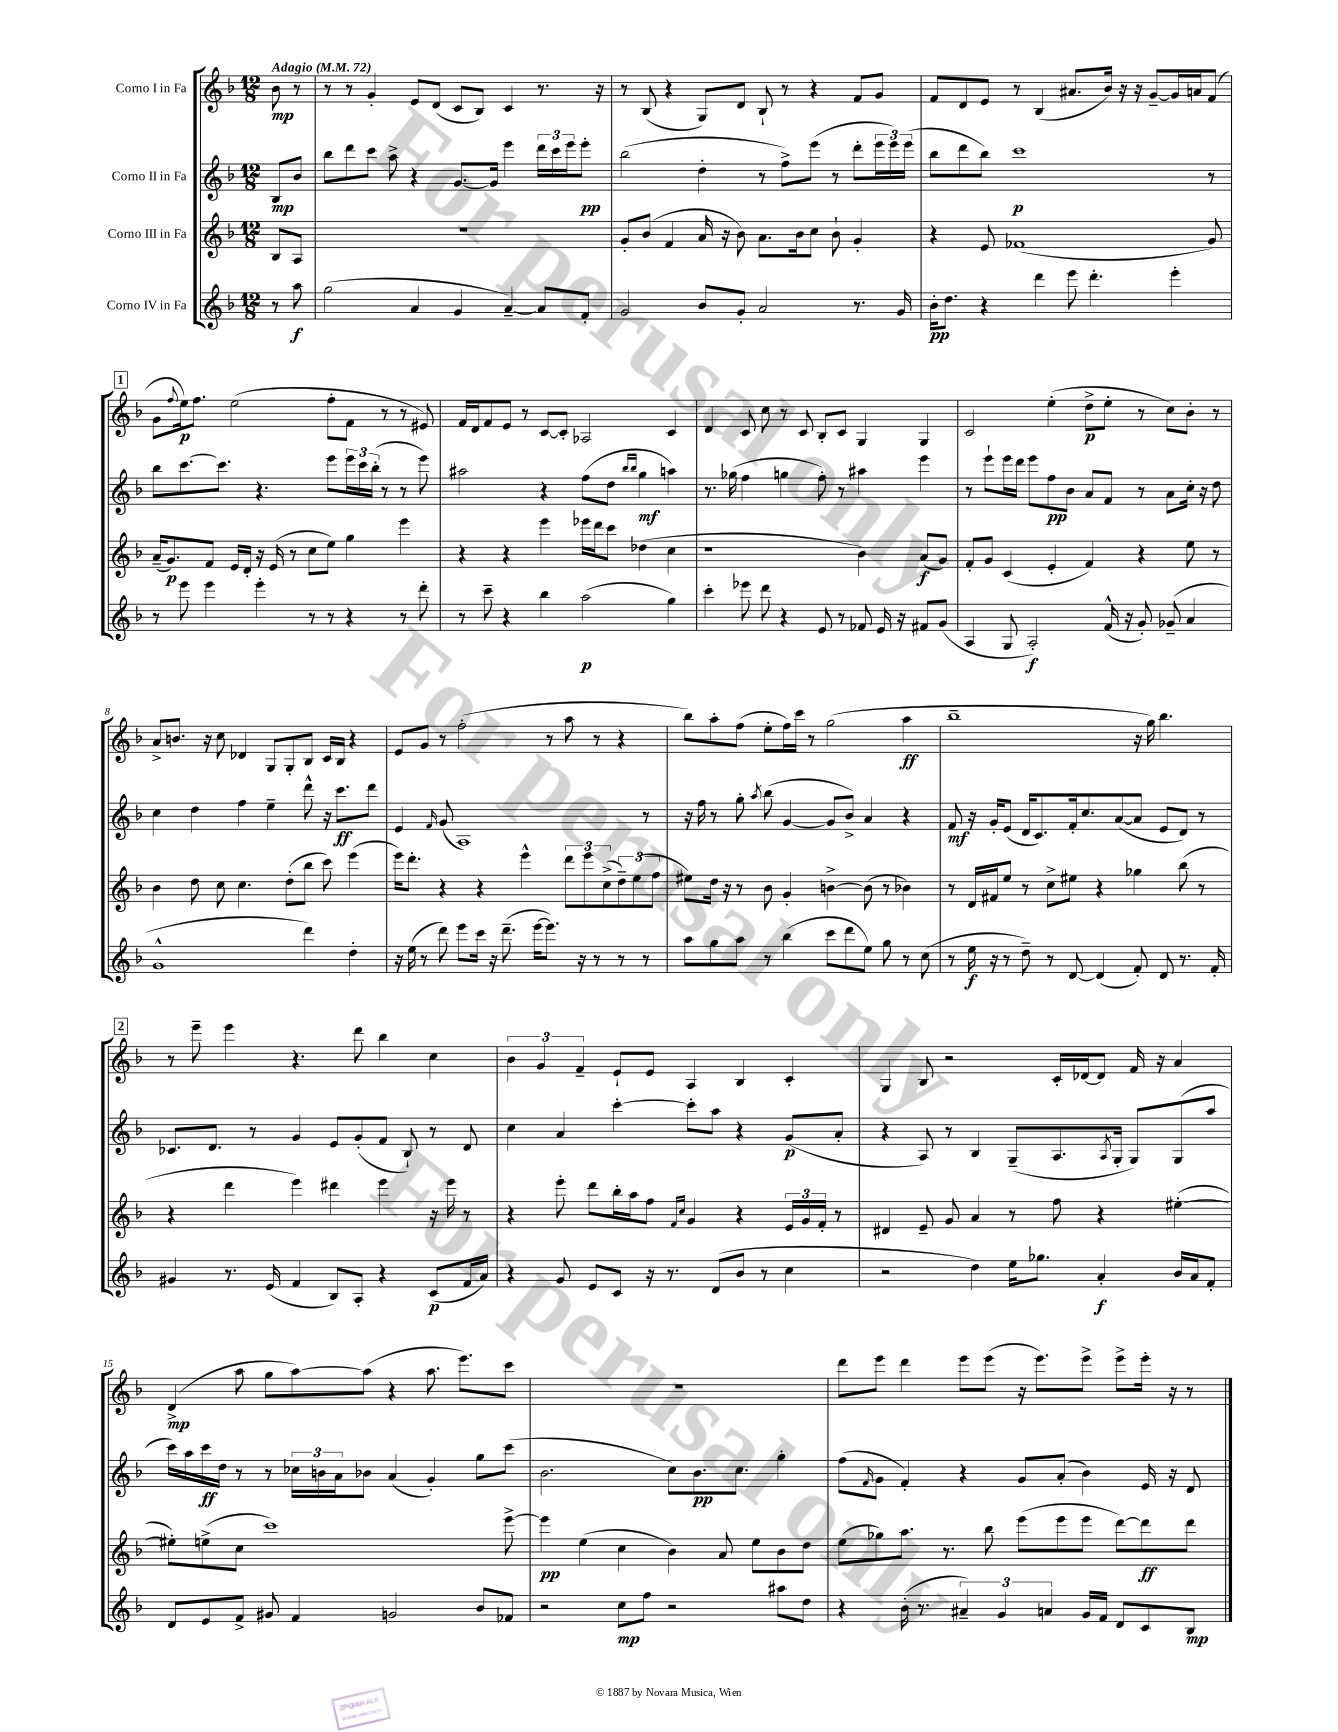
<<
\new StaffGroup <<
\new Staff = "s0" \with { instrumentName = "Corno I in Fa" } {
    \clef treble \key f \major \numericTimeSignature \time 12/8 \partial 4 \tempo "Adagio" 4 = 72
    bes'8\mp r8 |
    r8 r8 g'4-. e'8 d'8( c'8 bes8) c'4 r8. r16 |
    r8 bes8( r4 g8) d'8 bes8-! r8 r4 f'8 g'8 |
    f'8 d'8 e'8 r8 bes4( ais'8. bes'16) r16 r16 g'8~-- g'16 a'16 f'8( |
    \mark \markup { \box "1" } g'8 \appoggiatura { f''8 } e''16\p) f''8. e''2( f''8-. f'8 r8 r8 eis'8) |
    f'16 d'16 f'8 e'8 r8 c'8~ c'8-. aes2 c'4 |
    d'4 c'8 c''8 r8 c'8 bes8-. c'8 g4 g4 |
    c'2 e''4-.( d''8->\p e''8-. r8 c''8) bes'8-. r8 |
    a'8-> b'8. r16 c''8 des'4 g8 g8-. bes8 c'16 bes16 r4 |
    e'8 g'8 r8 f''2-.( r8 a''8 r8 r4 |
    bes''8) a''8-. f''8( e''8-. f''16) c'''16 r8 g''2( a''4\ff |
    bes''1-- r16 g''16) bes''4. |
    \mark \markup { \box "2" } r8 e'''8-- e'''4 r4. d'''8 bes''4 c''4 |
    \tuplet 3/2 { bes'4 g'4 f'4-- } e'8-! e'8 a4 bes4 c'4-. |
    g4 bes8 r2 c'16-. des'16~ des'8 f'16 r16 a'4 |
    d'4->\mp( a''8 g''8 a''8~) a''8( r4 a''8. e'''8.) c'''8 |
    R1. |
    d'''8 e'''8 d'''4 e'''8 e'''8( r16 e'''8.) e'''8-> e'''8-> e'''16-. r16 r8 \bar "|." |
}
\new Staff = "s1" \with { instrumentName = "Corno II in Fa" } {
    \clef treble \key f \major \numericTimeSignature \time 12/8 \partial 4
    bes8\mp bes'8 |
    bes''8 d'''8 c'''8 a''8-> r4 g'8.~ g'16 e'''4 \tuplet 3/2 { d'''16 c'''16 e'''16 } e'''8-.\pp |
    bes''2( d''4-. r8 f''8->) e'''8( r8 d'''8-. \tuplet 3/2 { e'''16 e'''16) e'''16( } |
    bes''8 d'''8 bes''8) c'''1\p r8 |
    \mark \markup { \box "1" } bes''8 c'''8.~ c'''8. r4. e'''8 \tuplet 3/2 { e'''16 c'''16 bes''16-.( } r8 r8 e'''8) |
    ais''2 r4 f''8( d''8 \grace { bes''16 bes''16 } g''4\mf a''4) |
    r8. ges''16( f''4 g''4 f''8-.) r8 ais''4 e'''4 |
    r8 e'''8-! e'''16 d'''16 e'''8 f''8\pp bes'8 a'8 f'8 r8 a'8 c''16-. r16 d''8 |
    c''4 d''4 f''4 e''4-- d'''8-^ r16 c'''8.\ff d'''8 |
    e'4 \grace { f'16 } g'8( a1) r8 |
    r16 f''16 r8 g''8-. \acciaccatura { a''8 } bes''8( g'4~ g'8 bes'8->) a'4 r4 |
    f'8\mf r16 g'16-. e'8( d'16 c'8.) f'16-. c''8. a'8~( a'8 e'8 d'8) r8 |
    \mark \markup { \box "2" } ces'8. d'8. r8 g'4 e'8 g'8-.( f'8 bes8-!) r8 d'8 |
    c''4 a'4 c'''4~-. c'''8-. a''8 r4 g'8\p( a'8-. |
    r4 a8) r8 bes4 g8--( a8. \acciaccatura { a8 } g16-. g8) g8( a''8 |
    c'''16) a''16 c'''16\ff d''16 r8 r8 \tuplet 3/2 { ces''16 b'16 a'16 } bes'8 a'4( g'4-.) g''8 c'''8( |
    bes'2. c''8) bes'8.\pp c''8. g''4-. |
    f''8( \grace { f'16 } g'8 f'4-.) r4 g'8 a'8-.( bes'4) e'16 r16 d'8 \bar "|." |
}
\new Staff = "s2" \with { instrumentName = "Corno III in Fa" } {
    \clef treble \key f \major \numericTimeSignature \time 12/8 \partial 4
    bes8 a8 |
    R1. |
    g'8-. bes'8( f'4 a'16 r16 bes'8) a'8. bes'16 c''8 bes'8-! g'4-. |
    r4 e'8 fes'1( g'8) |
    \mark \markup { \box "1" } a'16--( g'8.\p) f'8 e'16 d'16-. r16 e'16( r8 c''8 e''8) g''4 e'''4 |
    r4 r4 e'''4 ees'''16 d'''16 c'''8 des''4( c''4 |
    r1 bes'4) a'8\f( g'8) |
    f'8-. g'8 c'4( e'4-. f'4) r4 e''8 r8 |
    bes'4 d''8 c''8 c''4. d''8-.( bes''8 c'''8) e'''4( |
    e'''16) d'''8.-. r4 r4 e'''4-^ \tuplet 3/2 { d'''8 e'''8 c''8->( } \tuplet 3/2 { d''8--) e''8( f''8 } |
    eis''8) d''16 r16 r8 bes'8 g'4-. b'4~-> b'8( r8 bes'4) |
    r8 d'16 fis'16 e''8 r8 c''8-> eis''8 r4 ges''4 bes''8( r8 |
    \mark \markup { \box "2" } r4 d'''4 e'''4) dis'''4 e'''4 r16 e'''16 r8 |
    r4 e'''8-. d'''8 bes''16-. a''16 f''8 \grace { f'16 c''16 } g'4 r4 \tuplet 3/2 { e'16 g'16 f'16-. } r8 |
    dis'4 e'8-- g'8 a'4 r8 f''8 r4 eis''4~-.( |
    eis''8-.) e''8->( c''8 c'''1) e'''8~-> |
    e'''4\pp e''4( c''4 bes'4) a'8 e''8 bes'8 d''8 |
    e''8( ges''8) a''8. r8. bes''8 e'''8( e'''8 e'''8 d'''8~) d'''8\ff d'''8 \bar "|." |
}
\new Staff = "s3" \with { instrumentName = "Corno IV in Fa" } {
    \clef treble \key f \major \numericTimeSignature \time 12/8 \partial 4
    r8 a''8\f |
    g''2( a'4 g'4 a'4~--) a'8 f'8-. |
    g'2 bes'8 g'8-. a'2 r8. g'16 |
    bes'16-.\pp d''8. r4 d'''4 e'''8 d'''4.-. e'''4-. |
    \mark \markup { \box "1" } r8 e'''8 e'''4 e'''4-. r8 r8 r4 r8 d'''8-. |
    r8 c'''8-- r4 bes''4 a''2\p( g''4) |
    c'''4-. ees'''8 d'''8 r4 e'8 r8 fes'8 e'16 r16 fis'8 g'8( |
    a4 g8 a2-.\f) f'16-^( r16 g'8-.) ges'8--( a'4 |
    g'1-^ d'''4) d''4-. |
    r16 e''16( r8 d'''8) e'''8 c'''16 r16 d'''8.--( e'''16~ e'''8.) r16 r8 r8 r8 |
    a''8 g''8 a''8 r8 bes''4( c'''8 d'''8 e''8) g''8 r8 c''8( |
    r8 e''16\f r16 r8 d''8--) r8 d'8~ d'4( f'8-.) d'8 r8. f'16-. |
    \mark \markup { \box "2" } gis'4 r8. e'16( f'4 bes8) a8-. r4 c'8\p( f'16 a'16) |
    r4 g'8 e'8 c'8 r16 r8. d'8( bes'8 r8 c''4 |
    r2 d''4) e''16 ges''8. a'4-.\f bes'16 a'16 f'8-. |
    d'8 e'8 f'8-> gis'8 f'4 g'2 bes'8 fes'8 |
    r2 c''8\mp f''8 r2 ais''8 d''8 |
    r4 bes'16-.( r8. \tuplet 3/2 { ais'4--) g'4 a'4 } g'16 f'16 d'8 c'8 bes8\mp \bar "|." |
}
>>
>>
